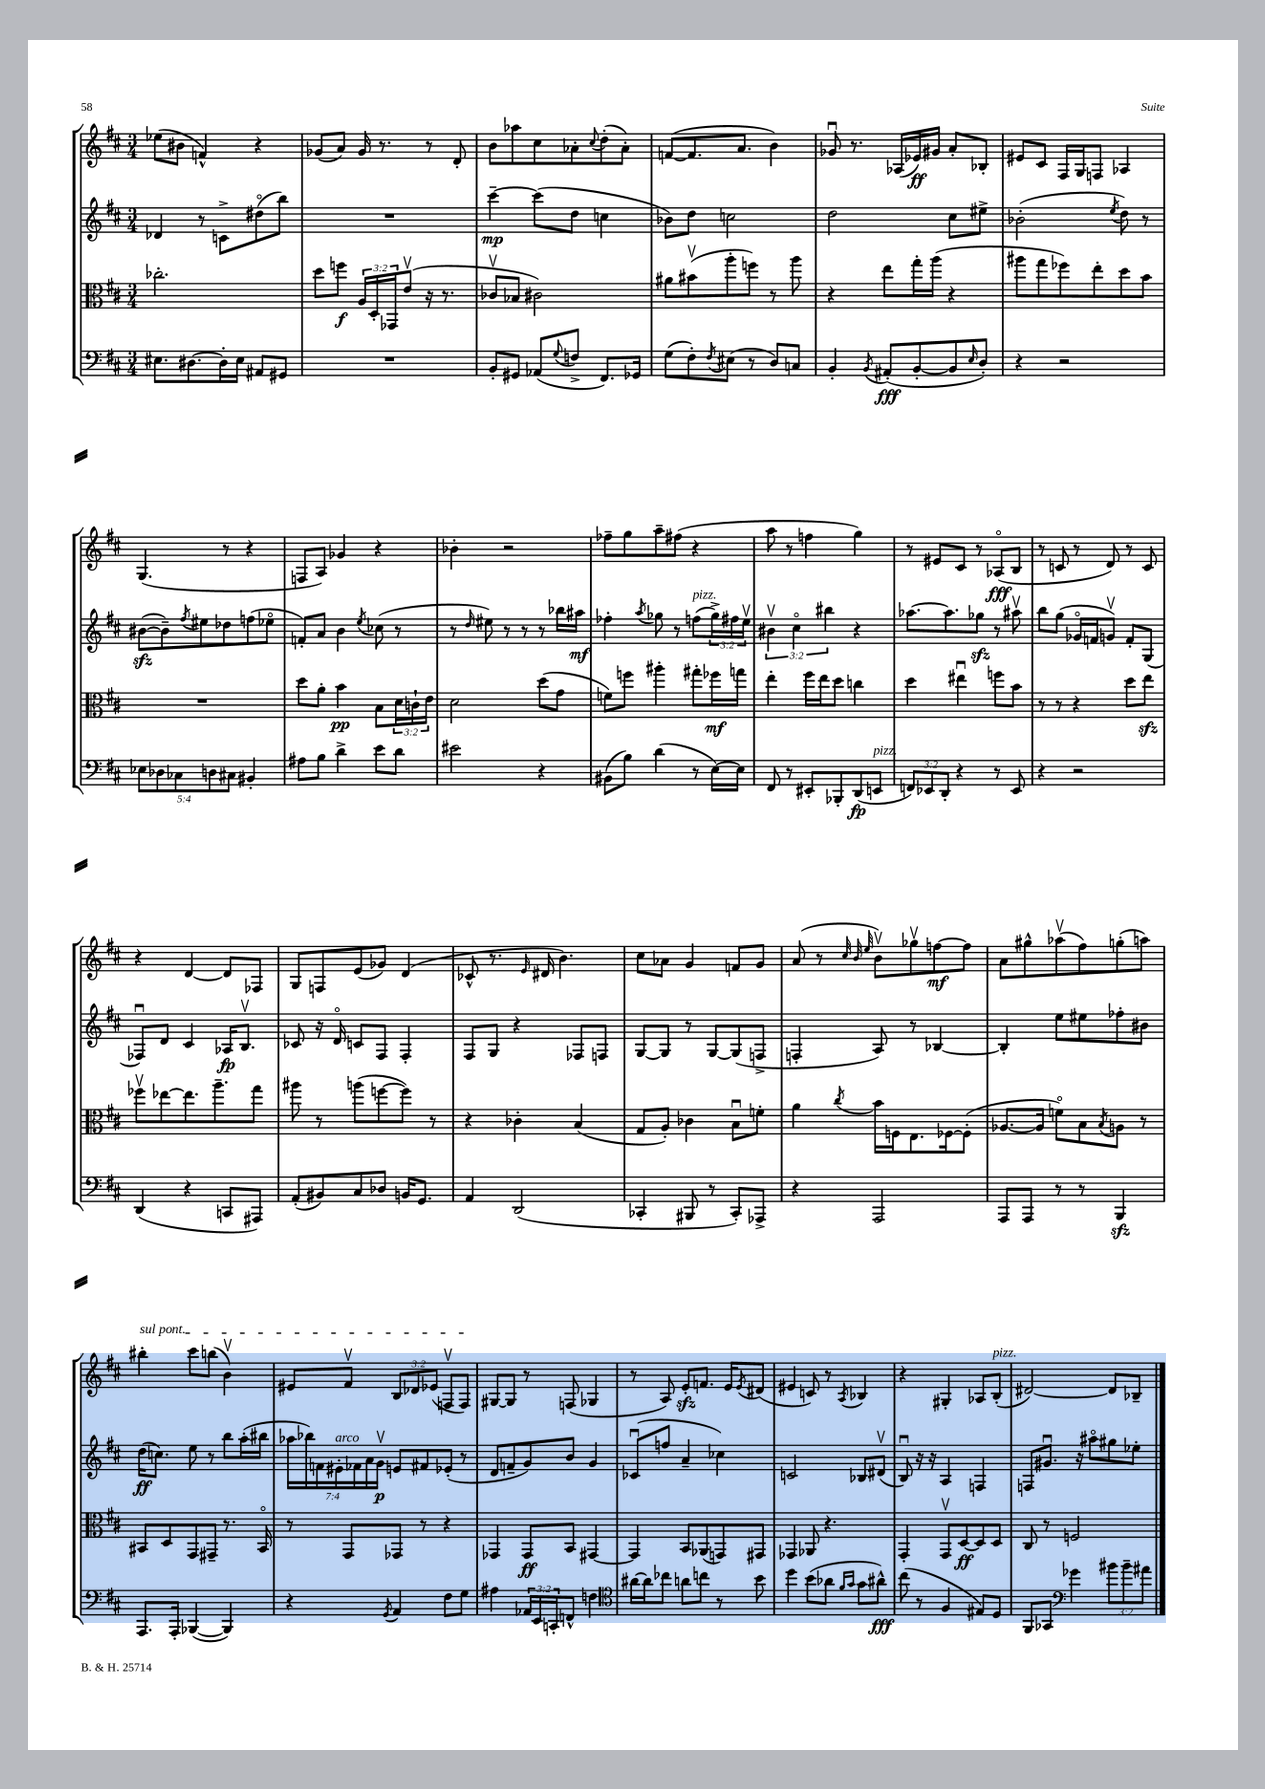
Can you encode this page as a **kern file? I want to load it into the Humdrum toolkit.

**kern	**dynam	**kern	**dynam	**kern	**dynam	**kern	**dynam
*part4	*part4	*part3	*part3	*part2	*part2	*part1	*part1
*staff4	*staff4	*staff3	*staff3	*staff2	*staff2	*staff1	*staff1
*clefF4	*	*clefC3	*	*clefG2	*	*clefG2	*
*k[f#c#]	*	*k[f#c#]	*	*k[f#c#]	*	*k[f#c#]	*
*M3/4	*	*M3/4	*	*M3/4	*	*M3/4	*
=3	=3	=3	=3	=3	=3	=3	=3
8.E#X\L	.	2.cc-X'\	.	4d-X/	.	(8ee-X\L	.
.	.	.	.	.	.	8b#X\J	.
[8.D#X\	.	.	.	.	.	.	.
.	.	.	.	8r	.	4fn^^/)	.
16D#'\L]	.	.	.	8cn^\L	.	.	.
16E#\JJ	.	.	.	.	.	.	.
8AA#X/L	.	.	.	(8dd#X\	.	4r	.
8GG#X/J	.	.	.	8bb\J)	.	.	.
=4	=4	=4	=4	=4	=4	=4	=4
2.r	.	8dd\L	.	2.r	.	(8g-X/L	.
.	.	8ffn\J	f	.	.	8a/J)	.
.	.	24A/LL	.	.	.	16g-/	.
.	.	24D'/	.	.	.	.	.
.	.	.	.	.	.	8.r	.
.	.	24GG-X/J	.	.	.	.	.
.	.	(8ev/J	.	.	.	.	.
.	.	16r	.	.	.	8r	.
.	.	8.r	.	.	.	.	.
.	.	.	.	.	.	8d'/	.
=5	=5	=5	=5	=5	=5	=5	=5
8BB'/L	.	8c-Xv/L	.	[4ccc#~\	mp	8b\L	.
8GG#X/J	.	8B-X/J	.	.	.	8aa-X\	.
(8AA-X/L	.	2c#X\)	.	(8ccc#\L]	.	8cc#\	.
8qqG/	.	.	.	.	.	.	.
8Fn^/J	.	.	.	8dd\J	.	8a-X'\	.
.	.	.	.	.	.	8qqcc#/	.
8.FF#/L)	.	.	.	4ccn\	.	(8dd'\	.
.	.	.	.	.	.	8a-'\J)	.
16GG-X/Jk	.	.	.	.	.	.	.
=6	=6	=6	=6	=6	=6	=6	=6
(8G\L	.	8a#X\L	.	8b-X\L)	.	([8fn/L	.
8F#'\)	.	(8b#Xv\	.	8dd\J	.	8.f/]	.
8qF#/	.	.	.	.	.	.	.
(8E#X\J	.	8aa'\	.	2ccn\	.	.	.
.	.	.	.	.	.	8.a/J	.
8r	.	8ffn\J)	.	.	.	.	.
8D/L)	.	8r	.	.	.	4b\)	.
8Cn/J	.	8aa\	.	.	.	.	.
=7	=7	=7	=7	=7	=7	=7	=7
4BB'/	.	4r	.	2dd\	.	8g-Xu/	.
.	.	.	.	.	.	8.r	.
8qBB/	.	.	.	.	.	.	.
(8AA#X'/L	fff	8ee\L	.	.	.	.	.
.	.	.	.	.	.	(16A-X/LL	.
[8BB'/	.	16gg'\L	.	.	.	16e-X/)	ff
.	.	(16aa\JJ	.	.	.	16g#X/JJ	.
8BB/]	.	4r	.	8cc#\L	.	8a'/L	.
16qqE/	.	.	.	.	.	.	.
8D'/J)	.	.	.	8ee#X^\J	.	8B-X'/J	.
=8	=8	=8	=8	=8	=8	=8	=8
4r	.	8aa#X\L	.	(2b-X'\	.	8e#X/L	.
.	.	8gg\	.	.	.	8c#/J	.
2r	.	8ff-X\)	.	.	.	16F#/LL	.
.	.	.	.	.	.	16G/J	.
.	.	8ee'\	.	.	.	8Fn/J	.
.	.	.	.	8qee/	.	.	.
.	.	8dd\	.	8dd\)	.	4A-X/	.
.	.	8b\J	.	8r	.	.	.
!!LO:LB:g=z
=9	=9	=9	=9	=9	=9	=9	=9
10E-X\L	.	2.r	.	([8b#Xzz\L	.	(4.G/	.
10D-X\	.	.	.	.	.	.	.
.	.	.	.	8b#~\])	.	.	.
10C-X\	.	.	.	.	.	.	.
.	.	.	.	8qff#/	.	.	.
.	.	.	.	8ee#X\	.	.	.
10Dn\	.	.	.	.	.	.	.
.	.	.	.	8dd-X\	.	8r	.
10C#X\J	.	.	.	.	.	.	.
4BB#X'/	.	.	.	(8ffn\	.	4r	.
.	.	.	.	8ee-X\J	.	.	.
=10	=10	=10	=10	=10	=10	=10	=10
8A#X\L	.	8dd\L	.	8fn'/L)	.	8Fn/L	.
8B\J	.	8a'\J	.	8a/J	.	8A/J)	.
4d^\	.	4b\	pp	4b\	.	4g-X/	.
.	.	.	.	8qee/	.	.	.
8e\L	.	8B\L	.	(8cc-X\	.	4r	.
8d\J	.	24d\L	.	8r	.	.	.
.	.	24cn`\	.	.	.	.	.
.	.	24e\JJ	.	.	.	.	.
=11	=11	=11	=11	=11	=11	=11	=11
2e#X\	.	2d\	.	8r	.	4b-X'\	.
.	.	.	.	16qqdd/	.	.	.
.	.	.	.	8ee#X\)	.	.	.
.	.	.	.	8r	.	2r	.
.	.	.	.	8r	.	.	.
4r	.	(8dd\L	.	8r	.	.	.
.	.	8g\J	.	16bb-X\LL	.	.	.
.	.	.	.	16aa#X\JJ	mf	.	.
=12	=12	=12	=12	=12	=12	=12	=12
(8BB#X\L	.	8fn\L)	.	4ff-X'\	.	8ff-X~\L	.
8B\J)	.	8ffn\J	.	.	.	8gg\	.
.	.	.	.	8qaa/	.	.	.
(4d\	.	4aa#X'\	.	8gg-X\	.	8aa~\	.
.	.	.	.	8r	.	(8ff#X\J	.
!	!	!	!	!LO:TX:a:i:t=pizz.	!	!	!
8r	.	8gg#X'\L	.	(8ffn\L	.	4r	.
[16E\LL)	.	16ff-X\L	mf	24gg-^\L)	.	.	.
.	.	.	.	24ff#X\	.	.	.
16E\JJ]	.	16ggn\JJ	.	.	.	.	.
.	.	.	.	24eev\JJ	.	.	.
=13	=13	=13	=13	=13	=13	=13	=13
8FF#/	.	4ee'\	.	6b#Xv\	.	8aa\	.
8r	.	.	.	.	.	8r	.
.	.	.	.	6cc#\	.	.	.
8EE#X'/L	.	16ff#\LL	.	.	.	4ffn\	.
.	.	16ee\J	.	.	.	.	.
.	.	.	.	6bb#X\	.	.	.
8BBB-X'/	.	8dd\J	.	.	.	.	.
(8DD/	fp	4ccn\	.	4r	.	4gg\)	.
!LO:TX:a:i:t=pizz.	!	!	!	!	!	!	!
8EEn/J	.	.	.	.	.	.	.
=14	=14	=14	=14	=14	=14	=14	=14
12FFn/L)	.	4dd\	.	[8.aa-X\L	.	8r	.
12EE-X/	.	.	.	.	.	.	.
.	.	.	.	.	.	8e#X/L	.
12DD'/J	.	.	.	.	.	.	.
.	.	.	.	8.aa-\]	.	.	.
4r	.	4ee#Xu\	.	.	.	8c#/J	.
.	.	.	.	8gg-Xzz\J	.	8r	.
8r	.	8ffn\L	.	8r	.	(8A-X/L	fff
8EE-/	.	8b\J	.	8aa#Xv\	.	8B/J	.
=15	=15	=15	=15	=15	=15	=15	=15
4r	.	8r	.	8bb\L	.	8r	.
.	.	8r	.	(8gg\J	.	8cn/	.
2r	.	4r	.	16g-X/LL	.	8r	.
.	.	.	.	16fn/J	.	.	.
.	.	.	.	8gnv/J)	.	8d/)	.
.	.	8dd\L	.	8f'/L	.	8r	.
.	.	8eezz\J	.	(8G/J	.	8c/	.
!!LO:LB:g=z
=16	=16	=16	=16	=16	=16	=16	=16
(4DD/	.	8ff-Xv\L	.	8F-Xu/L)	.	4r	.
.	.	[8ee-X\	.	8d/J	.	.	.
4r	.	8.ee-\]	.	4c#/	.	[4d/	.
.	.	8.aa~\	.	.	.	.	.
8CCn/L	.	.	.	16A-X/KL	fp	8d/L]	.
.	.	.	.	8.Bv/J	.	.	.
8AAA#X/J)	.	8gg\J	.	.	.	8F-X/J	.
=17	=17	=17	=17	=17	=17	=17	=17
(8AA'/L	.	8aa#X\	.	8c-X/	.	8G/L	.
8BB#X/)	.	8r	.	16r	.	8Fn/	.
.	.	.	.	16d/	.	.	.
8C#/	.	(8aan\L	.	8cn/L	.	(8e/	.
8D-X/J	.	[8ffn\	.	8F#/J	.	8g-X/J)	.
16BBn/KL	.	8ff\J])	.	4F#'/	.	(4d/	.
8.GG/J	.	.	.	.	.	.	.
.	.	8r	.	.	.	.	.
=18	=18	=18	=18	=18	=18	=18	=18
4AA/	.	4r	.	8F#/L	.	8c-X^^/	.
.	.	.	.	8G/J	.	8.r	.
(2DD/	.	4c-X'\	.	4r	.	.	.
.	.	.	.	.	.	16qqe/	.
.	.	.	.	.	.	16d#X/	.
.	.	.	.	.	.	4.b\)	.
.	.	(4B/	.	8F-X/L	.	.	.
.	.	.	.	8Fn/J	.	.	.
=19	=19	=19	=19	=19	=19	=19	=19
4CC-X'/	.	8G/L	.	[8G/L	.	8cc#\L	.
.	.	8A'/J)	.	8G/J]	.	8a-X\J	.
8BBB#X/	.	4c-X\	.	8r	.	4g/	.
8r	.	.	.	[8G/L	.	.	.
8CC-'/L)	.	8Bu\L	.	(8G/]	.	8fn/L	.
8AAA-X^/J	.	8fn'\J	.	8Fn^/J	.	8g/J	.
=20	=20	=20	=20	=20	=20	=20	=20
4r	.	4a\	.	4Fn'/	.	(8a/	.
.	.	.	.	.	.	8r	.
.	.	.	.	.	.	32qqcc#/	.
.	.	.	.	.	.	32qqb/	.
.	.	8qcc#/	.	.	.	32qqee/	.
2AAA/	.	16b\LL	.	8A/)	.	8bv\L)	.
.	.	16Fn\J	.	.	.	.	.
.	.	8.E\	.	8r	.	8gg-Xv\	.
.	.	.	.	[4B-X/	.	[8ffn\	mf
.	.	[16F-X\k	.	.	.	.	.
.	.	(8F-'\J]	.	.	.	8ff\J]	.
=21	=21	=21	=21	=21	=21	=21	=21
8AAA/L	.	[8.A-X/L	.	4B-'/]	.	8a\L	.
8AAA/J	.	.	.	.	.	8gg#X^^\	.
.	.	16A-/Jk]	.	.	.	.	.
8r	.	8fn\L)	.	8ee\L	.	(8aa-Xv\	.
8r	.	8B\	.	8ee#X\	.	8ff#\)	.
.	.	8qB/	.	.	.	.	.
4BBBzz/	.	8An\J	.	8ff-X'\	.	(8ggn'\	.
.	.	8r	.	8b#X\J	.	8aan\J)	.
!!LO:LB:g=z
=22	=22	=22	=22	=22	=22	=22	=22
!	!	!	!	!	!	!LO:TX:a:i:t=sul pont.	!
8.AAA/L	.	8BB#X/L	.	(16dd\KL	ff	4bb#X'\	.
.	.	.	.	8.ccn\J)	.	.	.
.	.	8D/	.	.	.	.	.
16AAA'/Jk	.	.	.	.	.	.	.
([4BBB-X/	.	8GG/	.	8ee\	.	8ccc#\L	.
.	.	8GG#X~/J	.	8r	.	(8bbn\J	.
4BBB-/])	.	8.r	.	8bb\L	.	4bv\)	.
.	.	.	.	(16aa'\L	.	.	.
.	.	16BB#/	.	16bb#X\JJ	.	.	.
=23	=23	=23	=23	=23	=23	=23	=23
4r	.	8r	.	28aa-X\LL	.	8e#X/L	.
.	.	.	.	28bb-X\)	.	.	.
.	.	.	.	28fn\	.	.	.
!	!	!	!	!LO:TX:a:i:t=arco	!	!	!
.	.	.	.	28e#X'\	.	.	.
.	.	8GG/L	.	.	.	8f#v/J	.
.	.	.	.	28f-X\	.	.	.
.	.	.	.	28a\	.	.	.
.	.	.	.	28gv\JJ	p	.	.
8qGG/	.	.	.	.	.	.	.
4AA/	.	8GG-X/J	.	8en/L	.	12B/L	.
.	.	.	.	.	.	12d-X/	.
.	.	8r	.	8f#X/	.	.	.
.	.	.	.	.	.	(12e-X/J	.
8F#\L	.	4r	.	(8e-X'/J	.	8Fnv/L	.
8G\J	.	.	.	8r	.	8F/J)	.
=24	=24	=24	=24	=24	=24	=24	=24
4A#X\	.	4GG-X/	.	8d/L	.	[8G#X/L	.
.	.	.	.	8fn~/	.	8G#/J]	.
24AA-X/LL	.	8GG-/L	ff	8g/)	.	8r	.
24EE/	.	.	.	.	.	.	.
24CCn'/J	.	.	.	.	.	.	.
8FFn^^/J	.	8BB/J	.	8b/J	.	(8Fn/	.
4Fn\	.	[4GG#X/	.	4g/	.	4G-X/	.
=25	=25	=25	=25	=25	=25	=25	=25
*clefC4	*	*	*	*	*	*	*
[16a#X\LL	.	4GG#/]	.	(8c-Xu/L	.	8r	.
16a#\J]	.	.	.	.	.	.	.
8cc-X\J	.	.	.	8ffn/J	.	8A/)	.
8an\L	.	8BB/L	.	4a~/	.	8ezz'/L	.
8ccn\J	.	(8AA-X/	.	.	.	8.fn/J	.
8r	.	8GGn/)	.	4cc-X\)	.	.	.
.	.	.	.	.	.	16e/KL	.
.	.	.	.	.	.	8qe/	.
8b\	.	8GG#X/J	.	.	.	(8d#X/J	.
=26	=26	=26	=26	=26	=26	=26	=26
4dd\	.	4GG-X/	.	2cn/	.	4e#X/	.
(8b\L	.	8AA-X/	.	.	.	8cn/)	.
8a-X\J	.	4.r	.	.	.	8r	.
16qqf#/LL	.	.	.	.	.	.	.
16qqg/JJ	.	.	.	.	.	8qA/	.
8g\L	.	.	.	8B-X/L	.	4B-X/	.
8a#X^^\J)	fff	.	.	(8d#Xv/J	.	.	.
=27	=27	=27	=27	=27	=27	=27	=27
(8cc#\	.	4GG'/	.	8Bu/)	.	4r	.
8r	.	.	.	16r	.	.	.
.	.	.	.	16r	.	.	.
4F#/	.	8GGv/L	.	4A/	.	4G#X'/	.
.	.	[8D/	ff	.	.	.	.
8E#X/L)	.	8D/]	.	4Fn/	.	8A-X/L	.
!	!	!	!	!	!	!LO:TX:a:i:t=pizz.	!
8D/J	.	8D/J	.	.	.	(8B'/J	.
=28	=28	=28	=28	=28	=28	=28	=28
8FF#/L	.	8C#/	.	8Fn/L	.	[2d#X/)	.
8GG-X/J	.	8r	.	8.g#Xu/J	.	.	.
*clefF4	*	*	*	*	*	*	*
4g-X\	.	2Fn/	.	.	.	.	.
.	.	.	.	16r	.	.	.
.	.	.	.	8aa#X\L	.	.	.
12b#X\L	.	.	.	8gg#X\	.	8d#/L]	.
12b#~\	.	.	.	.	.	.	.
.	.	.	.	8ee-X'\J	.	8B-X~/J	.
12a#X\J	.	.	.	.	.	.	.
==	==	==	==	==	==	==	==
*-	*-	*-	*-	*-	*-	*-	*-
